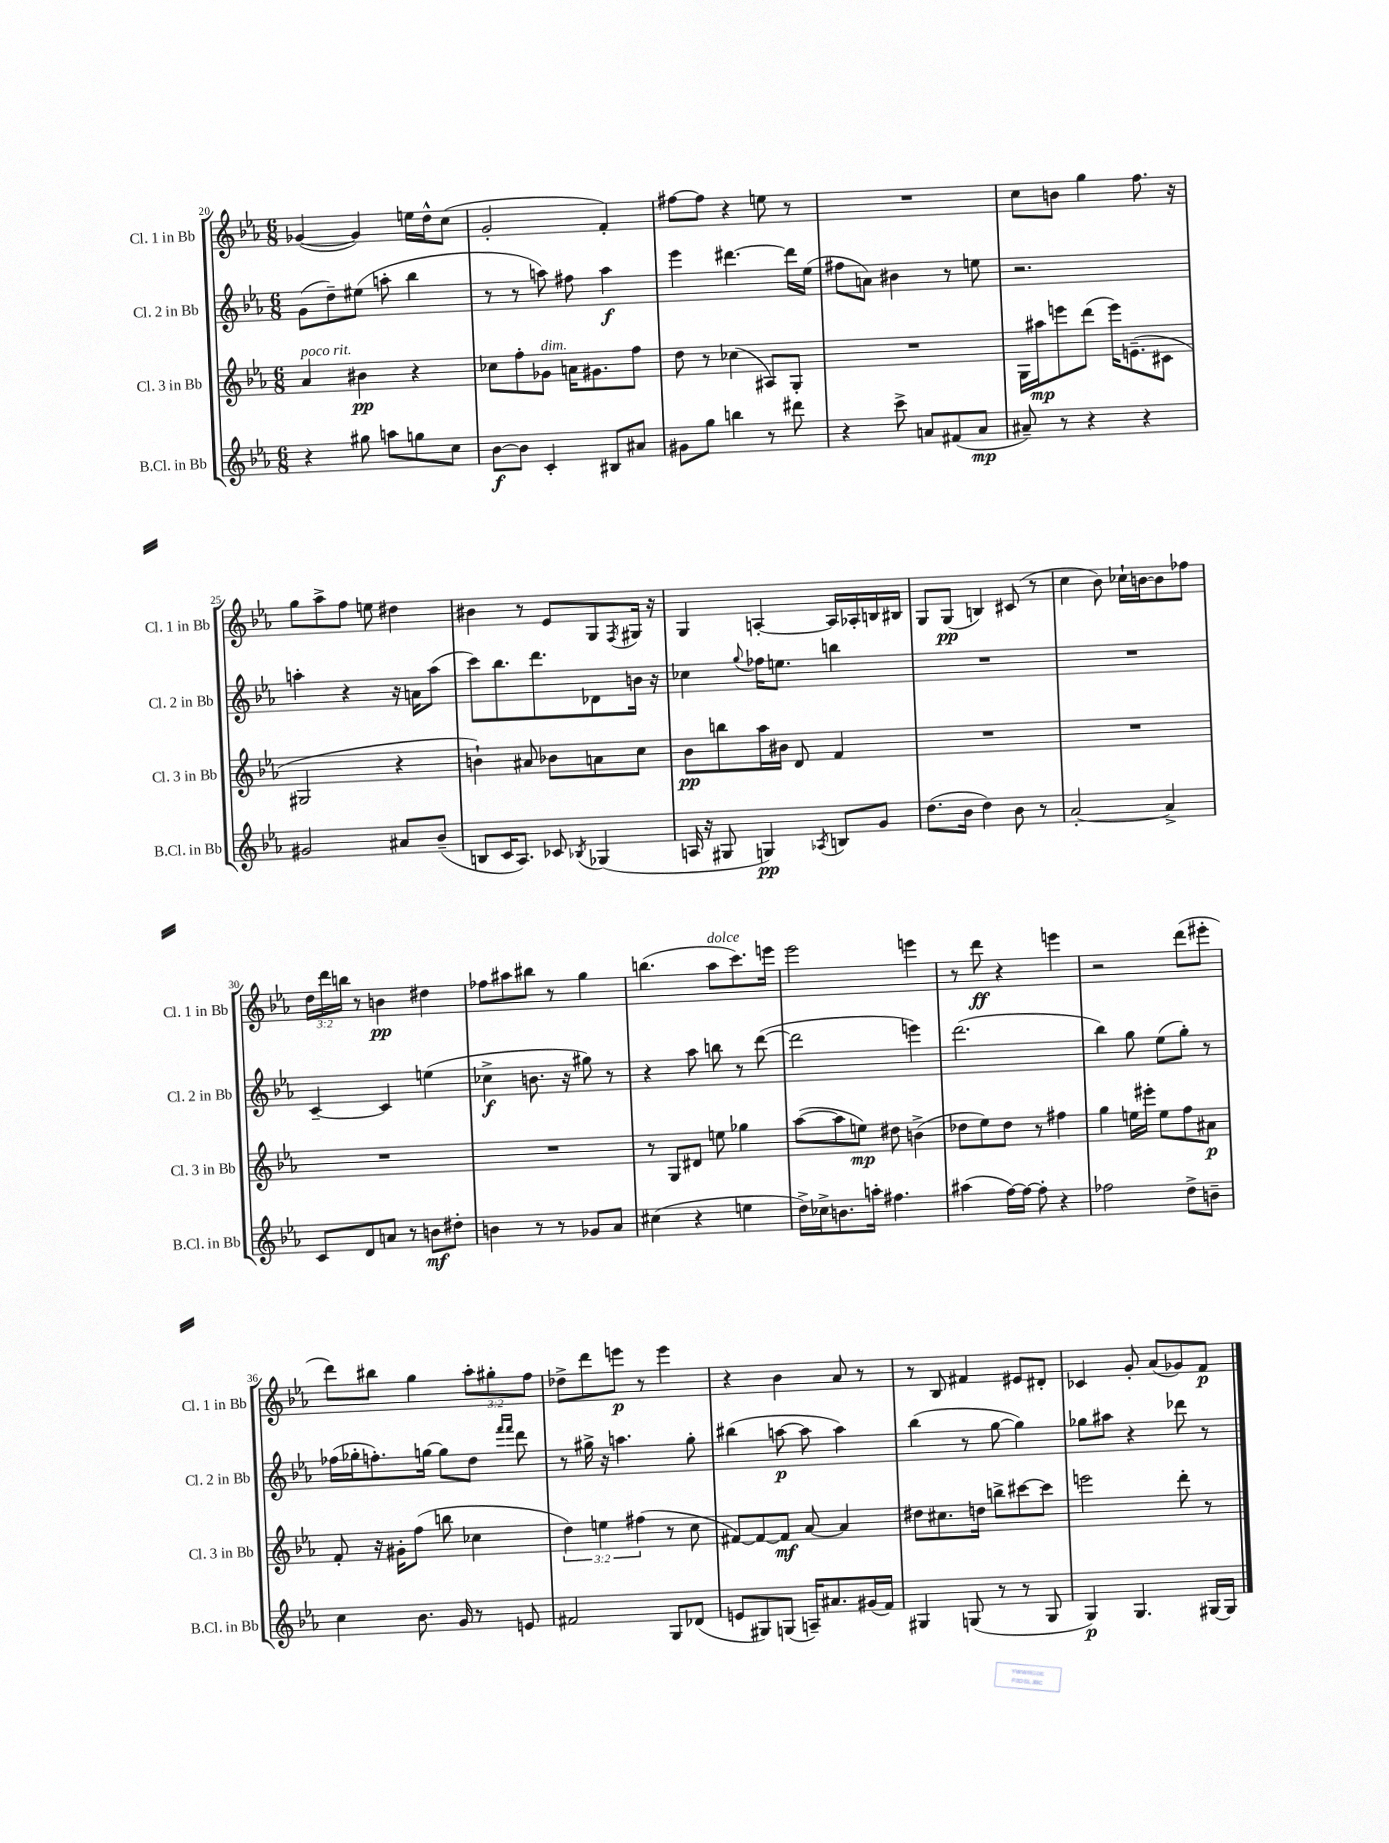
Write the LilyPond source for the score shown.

<<
\new StaffGroup <<
\new Staff = "s0" \with { instrumentName = "Cl. 1 in Bb" shortInstrumentName = "Cl. 1 in Bb" } {
    \clef treble \key ees \major \numericTimeSignature \time 6/8 \override Staff.TupletNumber.text = #tuplet-number::calc-fraction-text
    ges'4~( ges'4) e''16 d''16-^ c''8( |
    g'2-. f'4-.) |
    fis''8~ fis''8 r4 e''8 r8 |
    R2. |
    c''8 b'8 g''4 f''8. r16 |
    g''8 aes''8-> f''8 e''8 dis''4 |
    bis'4 r8 ees'8 g8 \acciaccatura { f8 } gis16 r16 |
    g4 a4~-. a16 aes16-. b16 bis16 |
    g8 g8\pp( b4) cis'8( r8 |
    c''4 bes'8) ces''16-! b'16~ b'8 fes''8 |
    \tuplet 3/2 { d''16 d'''16 b''16 } r8 b'4\pp dis''4 |
    fes''8 ais''8 bis''8 r8 g''4 |
    b''4.( aes''8^\markup { \italic "dolce" } c'''8.) e'''16 |
    ees'''2 e'''4 |
    r8 d'''8\ff r4 e'''4 |
    r2 d'''8( eis'''8-. |
    d'''8) bis''8 g''4 \tuplet 3/2 { aes''8-. gis''8-. f''8 } |
    des''8-> d'''8 e'''8\p r8 e'''4 |
    r4 bes'4 aes'8 r8 |
    r8 bes8 fis'4 eis'8 dis'8-. |
    ces'4 g'8-. aes'8( ges'8) f'8\p \bar "|." |
}
\new Staff = "s1" \with { instrumentName = "Cl. 2 in Bb" shortInstrumentName = "Cl. 2 in Bb" } {
    \clef treble \key ees \major \numericTimeSignature \time 6/8
    g'8( d''8--) eis''8( a''8-. bes''4 |
    r8 r8 a''8) fis''8 a''4\f |
    ees'''4 dis'''4.~ dis'''16 ees''16( |
    fis''8 a'8) bis'4 r8 e''8 |
    r2. |
    a''4-. r4 r16 a'16 a''8( |
    c'''8) bes''8. d'''8. des'8 b'16 r16 |
    ces''4 \appoggiatura { g''8 } fes''16 e''8. b''4 |
    R2. |
    R2. |
    c'4~-- c'4 e''4( |
    ces''4->\f b'8. r16 gis''8) r8 |
    r4 aes''8 b''8 r8 d'''8~( |
    d'''2 e'''4) |
    d'''2.( |
    bes''4) g''8 ees''8( g''8-.) r8 |
    fes''16( ges''16-. f''8.-.) g''16~ g''8 d''8 \grace { f'''16 f'''16 } d'''8 |
    r8 gis''16-> r16 a''4. gis''8-. |
    bis''4( a''8~\p a''8 a''4) |
    bes''4( r8 g''8~ g''4) |
    ges''8 ais''8 r4 des'''8 r8 \bar "|." |
}
\new Staff = "s2" \with { instrumentName = "Cl. 3 in Bb" shortInstrumentName = "Cl. 3 in Bb" } {
    \clef treble \key ees \major \numericTimeSignature \time 6/8 \override Staff.TupletNumber.text = #tuplet-number::calc-fraction-text
    aes'4^\markup { \italic "poco rit." } bis'4\pp r4 |
    ces''8 f''8-. ges'8^\markup { \italic "dim." } a'16 gis'8. f''8 |
    d''8 r8 ces''4( ais8) g8-. |
    R2. |
    g16 ais''16\mp e'''8 d'''8( e'''16) e'8.--( cis'8 |
    gis2 r4 |
    b'4-!) ais'8 bes'8 a'8 c''8 |
    bes'8\pp b''8 aes''16 bis'16 d'8 f'4 |
    R2. |
    R2. |
    R2. |
    R2. |
    r8 g8 dis'8 e''8 ges''4 |
    aes''8~( aes''8 e''8\mp) dis''8 b'4->( |
    des''8 ees''8) des''8 r8 fis''4 |
    g''4 e''16 eis'''16-. e''8 f''8 ais'8\p |
    f'8-. r16 gis'16-. f''8( b''8 ces''4 |
    \tuplet 3/2 { d''4) e''4 fis''4( } r8 c''8 |
    fis'8~) fis'8~ fis'8\mf aes'8~ aes'4 |
    dis''8 cis''8. d''16 b''8-> cis'''8~ cis'''8 |
    e'''2 d'''8-. r8 \bar "|." |
}
\new Staff = "s3" \with { instrumentName = "B.Cl. in Bb" shortInstrumentName = "B.Cl. in Bb" } {
    \clef treble \key ees \major \numericTimeSignature \time 6/8
    r4 gis''8 a''8 g''8 c''8 |
    bes'8~\f bes'8 c'4-. bis8 ais'8 |
    gis'8 g''8 b''4 r8 dis'''8 |
    r4 c'''8-> a'8 fis'8( a'8\mp |
    ais'8--) r8 r4 r4 |
    gis'2 ais'8 bes'8--( |
    b8 c'16 aes8.) ces'8 \acciaccatura { bes8 } ges4( |
    a16 r16 gis8 g4\pp) \acciaccatura { aes8 } b8 g'8 |
    d''8.( bes'16 d''4) bes'8 r8 |
    aes'2~-. aes'4-> |
    c'8 d'8 a'8 r8 b'8\mf dis''8-. |
    b'4 r8 r8 ges'8 aes'8 |
    cis''4( r4 e''4 |
    d''16->) ces''16-> b'8. a''16-. fis''4. |
    ais''4( f''16~) f''16~ f''8-. r4 |
    fes''2 d''8-> b'8-- |
    c''4 bes'8. g'16 r8 e'8 |
    fis'2 g8 des'8( |
    e'8 gis8) g8( a16--) ais'8. gis'16( f'16) |
    gis4 g8( r8 r8 g8 |
    g4\p) g4. gis16~ gis16 \bar "|." |
}
>>
>>
\layout { \context { \Score currentBarNumber = #20 } }
